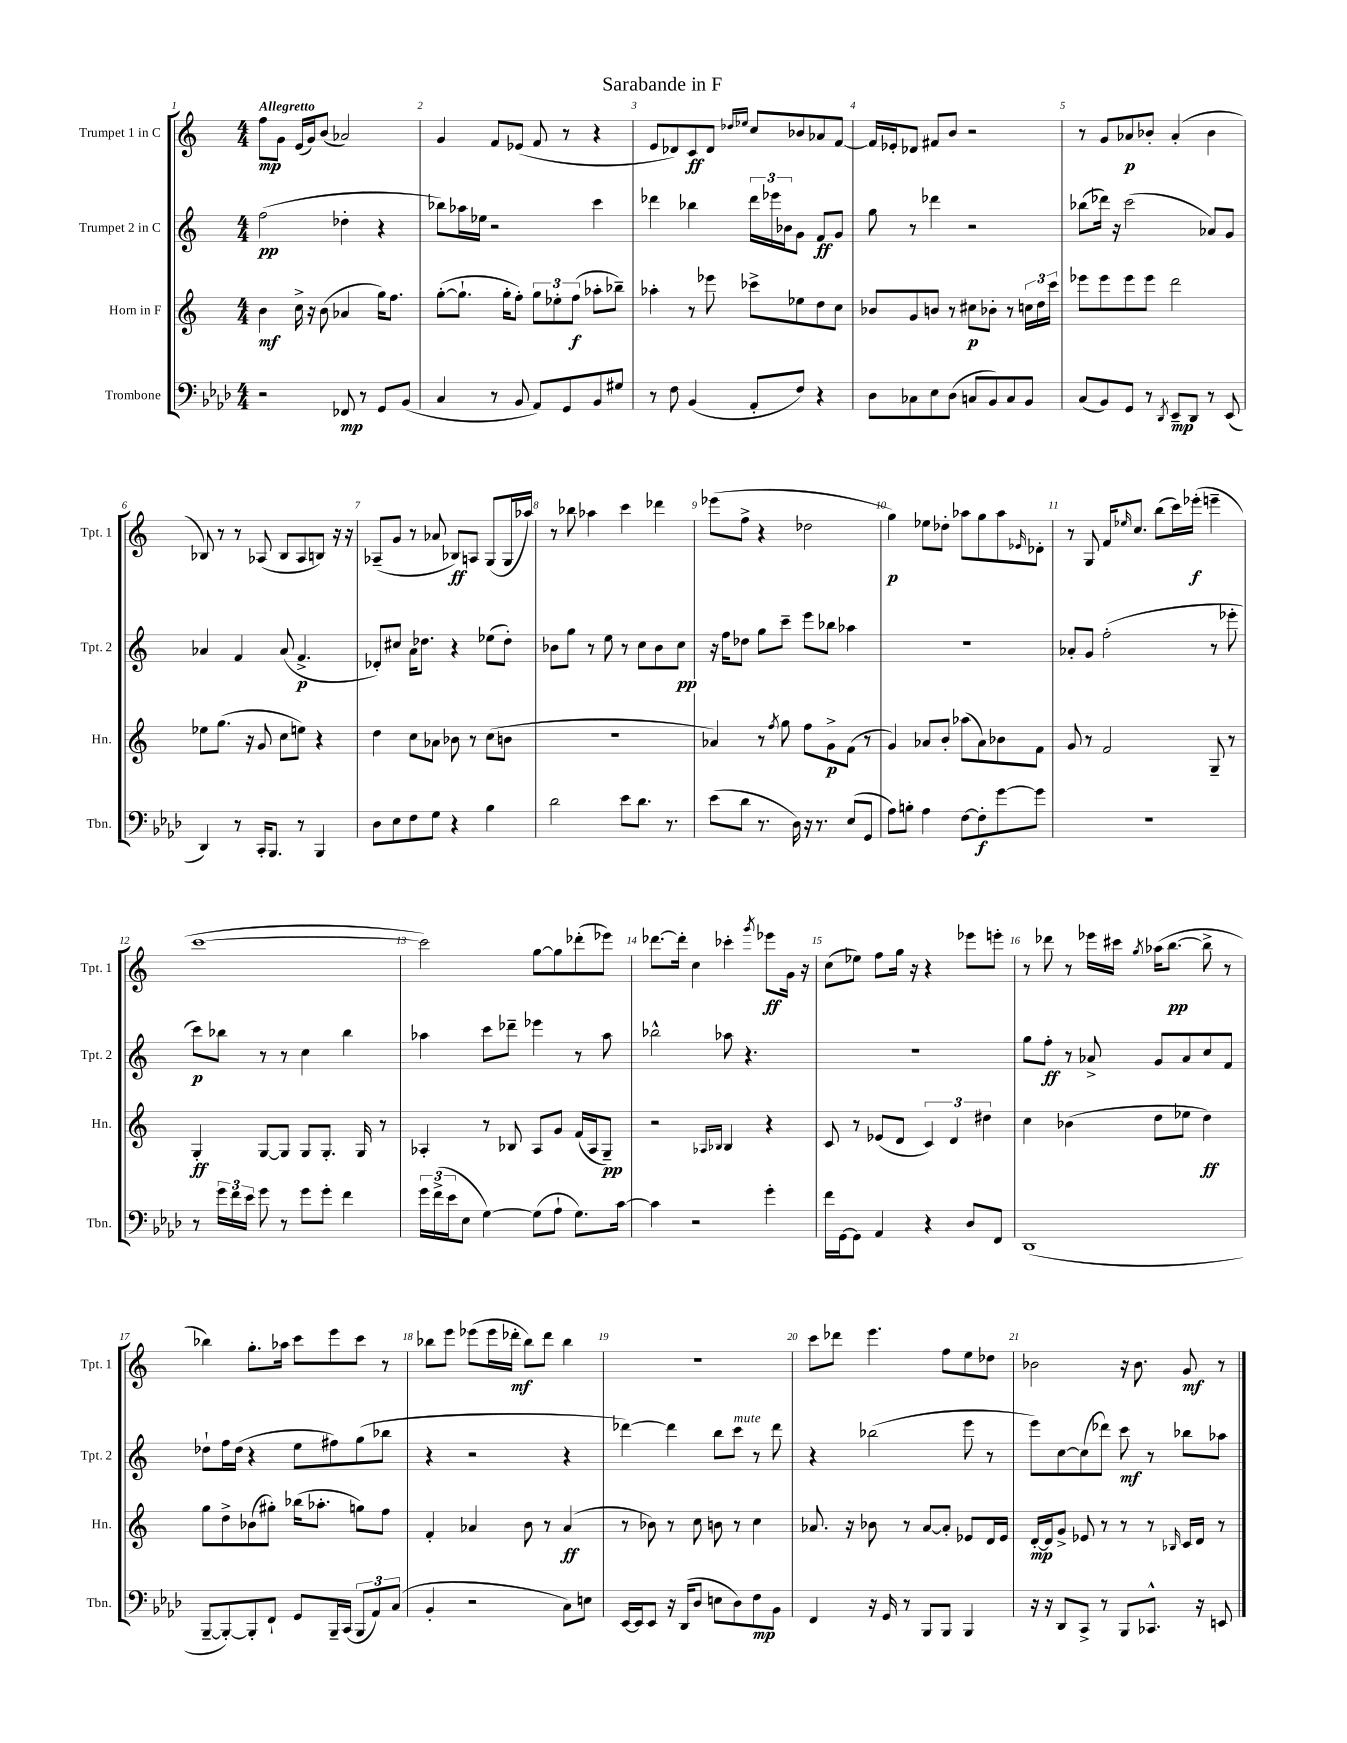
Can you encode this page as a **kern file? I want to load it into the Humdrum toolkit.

**kern	**kern	**kern	**kern
*staff4	*staff3	*staff2	*staff1
*clefF4	*clefG2	*clefG2	*clefG2
*k[b-e-a-d-]	*k[]	*k[]	*k[]
*M4/4	*M4/4	*M4/4	*M4/4
2r	4b	(2ff	8ff
.	.	.	8g
.	16cc^	.	(16e
.	16r	.	16g)
.	(8b	.	(8b
8FF-	4a-	4dd-'	2a-)
8r	.	.	.
8GG	16gg)	4r	.
.	8.ff	.	.
(8BB-	.	.	.
=	=	=	=
4C	([8gg'	8bb-)	4g
.	8.gg`]	16aa-	.
.	.	16ee-	.
8r	.	2r	8f
.	16gg'	.	.
8BB-	8ff')	.	(8e-
8AA-)	12gg	.	8f
.	12ee-'	.	.
8GG	.	.	8r
.	(12ff	.	.
8BB-	8aa-'	4ccc	4r
8G#	8bb-~)	.	.
=	=	=	=
8r	4aa-'	4ddd-	8e
8F	.	.	8d-)
(4BB-	8r	4bb-	8c
.	8eee-	.	8d-
.	.	.	16qqdd-
.	.	.	16qqee-
8AA-'	8ccc-^	24ddd-	8cc
.	.	24eee-	.
.	.	24b-	.
8F)	8ee-	8g	8b-
4r	8dd	8f	8a-
.	8cc	8g	[8f
=	=	=	=
8D-	8b-	8gg	16f]
.	.	.	16e-'
8C-	8g	8r	8d-
8E-	8b	4ddd-	8f#
(8D-	8r	.	8b
8C	8cc#	2r	2r
8BB-)	8b-'	.	.
8C	8r	.	.
8BB-	24cc	.	.
.	24dd	.	.
.	24ccc	.	.
=	=	=	=
(8C	8eee-	(8bb-	8r
8BB-)	8eee-	16ddd-)	8g
.	.	16r	.
8GG	8eee-	(2ccc	8a-
8r	8eee-	.	8b-'
8qDD-	.	.	.
8EE-~	2ddd	.	(4a-'
8DD-	.	.	.
8r	.	8a-)	4b-
(8EE-	.	8g	.
=	=	=	=
4DD-)	8ee-	4a-	8B-)
.	(8.gg	.	8r
8r	.	4f	8r
.	16r	.	.
16CC'	8g	.	(8A-
8.BBB-	.	.	.
.	8cc	(8a-	8B-
8r	8ee)	4.f^	8A-
4BBB-	4r	.	8B)
.	.	.	16r
.	.	.	16r
=	=	=	=
8D-	4dd	8d-')	(8A-~
8E-	.	8cc#	8g
8F	8cc	16a	8r
.	.	8.dd-	.
8G	8a-	.	8a-
4r	8b-	4r	8B-)
.	8r	.	8A
4B-	(8cc	(8ee-	(8G
.	8b	8dd-')	16G
.	.	.	16aa-)
=	=	=	=
2d-	1r	8b-	8r
.	.	8gg	8bb-
.	.	8r	4aa-
.	.	8ee	.
8e-	.	8r	4ccc
8.d-	.	8cc	.
.	.	8b-	4ddd-
8.r	.	.	.
.	.	8cc	.
=	=	=	=
(8e-	4a-)	16r	(8eee-
.	.	16ff	.
8d-	.	8dd-	8ff^
8.r	8r	8gg	4r
.	8qff	.	.
.	8gg	8ccc~	.
16D-)	.	.	.
16r	8ff	8eee	2dd-
8.r	.	.	.
.	8g^	8bb-	.
(8E-	(8f	4aa-	.
8GG	8r	.	.
=	=	=	=
8A-)	4g)	1r	4gg)
8B'	.	.	.
4A-	8a-	.	8ee-
.	8b'	.	8dd-'
[8F	(8aa-	.	8aa-
8F']	8a-)	.	8gg
[8g	8b-	.	8aa-
.	.	.	16qqe-
8g]	8f	.	8d-'
=	=	=	=
1r	8g	8a-'	8r
.	8r	8g	8G
.	2f	(2ff'	16f
.	.	.	16qqee-
.	.	.	8.cc
.	.	.	(8bb
.	.	.	16ccc)
.	.	.	(16eee-'
.	8G~	8r	4eee~
.	8r	8eee-'	.
=	=	=	=
8r	4G'	8ccc)	[1ccc
24g	.	8bb-	.
24f	.	.	.
24e-	.	.	.
8g	[8G	8r	.
8r	8G]	8r	.
8g	8G	4cc	.
8g'	8.G'	.	.
4f	.	4bb-	.
.	16G	.	.
.	8r	.	.
=	=	=	=
24g	4A-'	4aa-	2ccc])
(24f^	.	.	.
24e-	.	.	.
8E-	.	.	.
[4G)	8r	8ccc	.
.	8B-	8ddd-~	.
(8G]	8A-	4eee-	[8gg
8A-`	8g	.	8gg]
8.G)	(16f	8r	(8ddd-'
.	16A-	.	.
.	8G~)	8aa-	8eee-)
[16c	.	.	.
=	=	=	=
4c]	2r	2bb-^^	[8.ddd-
.	.	.	16ddd-']
2r	.	.	4cc
.	16qqA-	.	.
.	16qqB-	.	.
.	4B-	8aa-	4ccc-'
.	.	4.r	.
.	.	.	8qggg
4g'	4r	.	8eee-
.	.	.	16g
.	.	.	16r
=	=	=	=
16f	8c	1r	(8cc
[16GG	.	.	.
8GG]	8r	.	8ee-)
4AA-	(8e-	.	8ff
.	8d	.	16gg
.	.	.	16r
4r	6c)	.	4r
.	6d	.	.
8D-	.	.	8eee-
.	6dd#	.	.
8FF	.	.	8eee'
=	=	=	=
(1DD-	4cc	8gg	8r
.	.	8ff'	8ddd-
.	(4b-	8r	8r
.	.	8a-^	16eee-
.	.	.	16ccc#
.	.	.	8qgg
.	8dd	8g	(16aa-
.	.	.	[8.bb
.	8ee-	8a-	.
.	4dd)	8cc	8bb^]
.	.	8f	8r
=	=	=	=
[8BBB-~	8gg	8dd-`	4bb-)
8BBB-'_)	8dd^	16ff	.
.	.	(16dd-	.
8BBB-']	(8b-	4r	8.gg'
8FF`	8gg#')	.	.
.	.	.	16aa-
8GG	(16bb-	8ee	8ccc
.	8.aa-'	.	.
16BBB-~	.	8ff#)	8eee
(16CC	.	.	.
12BBB-	8gg)	(8gg	8ccc
12AA-)	.	.	.
.	8ff	8bb-	8r
(12C	.	.	.
=	=	=	=
4BB-'	4f'	4r	8bb-
.	.	.	8eee
2r	4a-	2r	(8eee-
.	.	.	16eee-
.	.	.	16ddd-'
.	8b	.	8bb-)
.	8r	.	8ddd-
8C)	(4a-	4r	4bb-
8E	.	.	.
=	=	=	=
[16EE-	8r	[4ddd-)	1r
16EE-]	.	.	.
8EE-	8b-)	.	.
16r	8r	4ddd-]	.
(16DD-	.	.	.
8D-	8cc	.	.
8E	8b	8bb	.
8D-)	8r	8ccc	.
8F	4cc	8r	.
8BB-	.	8ddd-	.
=	=	=	=
4FF	8.a-	4r	8ccc
.	.	.	8ddd-
.	16r	.	.
16r	8b-	(2bb-	4.eee
16GG	.	.	.
8r	8r	.	.
8BBB-	[8a-	.	.
8BBB-	8a-']	.	8ff
4BBB-	8e-	8eee	8ee
.	16d	8r	8dd-
.	16e-	.	.
=	=	=	=
16r	[16d'	8eee)	2b-
16r	16d]	.	.
8DD-	8g^	[8cc	.
8CC^	8e-	(8cc]	.
8r	8r	8ddd-)	.
8BBB-	8r	8ccc	16r
.	.	.	8.b-
8.CC-^^	8r	8r	.
.	16qqB-	.	.
.	16c	8bb-	8g
16r	16d	.	.
8EE	8r	8aa-	8r
==	==	==	==
*-	*-	*-	*-
